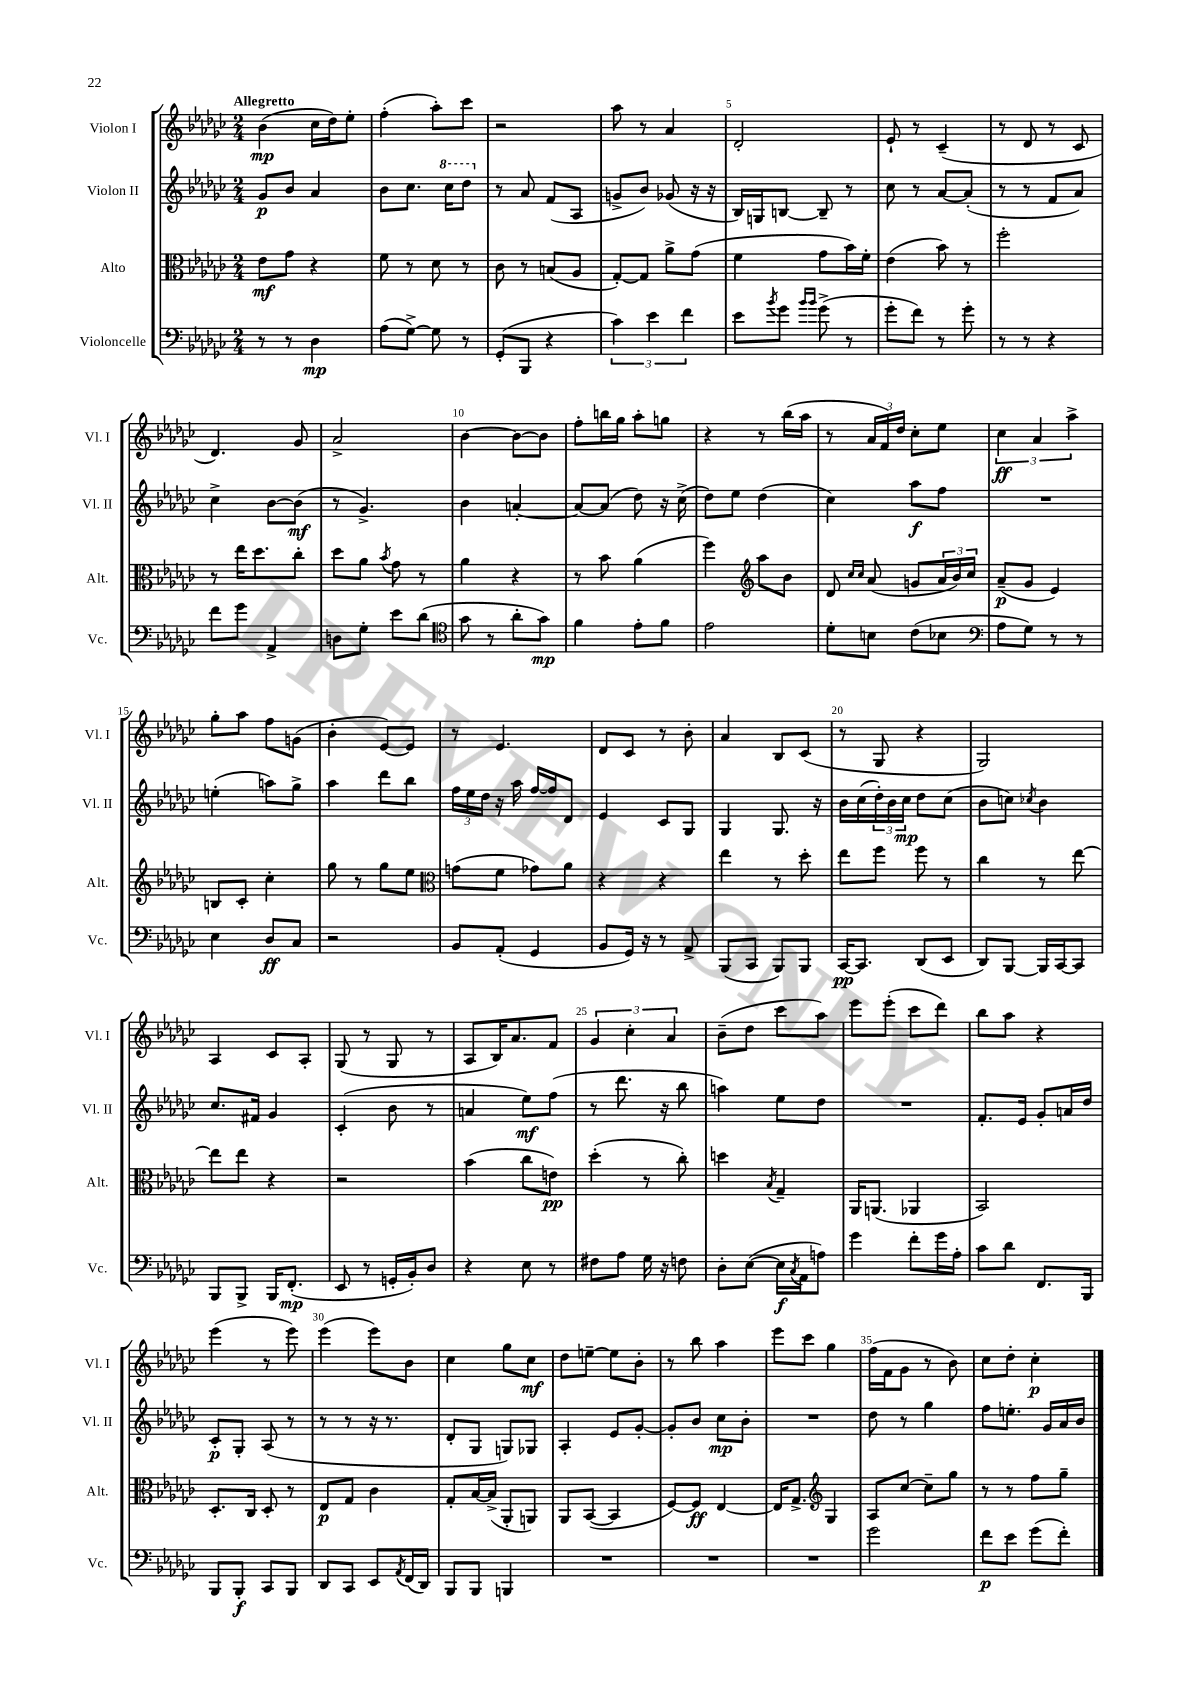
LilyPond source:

<<
\new StaffGroup <<
\new Staff = "s0" \with { instrumentName = "Violon I" shortInstrumentName = "Vl. I" } {
    \clef treble \key ges \major \numericTimeSignature \time 2/4 \tempo "Allegretto"
    bes'4\mp( ces''16 des''16) ees''8-. |
    f''4-.( aes''8-.) ces'''8 |
    r2 |
    aes''8 r8 aes'4 |
    des'2-. |
    ees'8-! r8 ces'4--( |
    r8 des'8 r8 ces'8 |
    des'4.) ges'8 |
    aes'2-> |
    bes'4~ bes'8~ bes'8 |
    f''8-. b''16 ges''16 aes''8-. g''8 |
    r4 r8 bes''16( aes''16 |
    r8 \tuplet 3/2 { aes'16 f'16) des''16 } ces''8-. ees''8 |
    \tuplet 3/2 { ces''4\ff aes'4 aes''4-> } |
    ges''8-. aes''8 f''8 g'8( |
    bes'4-. ees'8~) ees'8 |
    r8 ees'4. |
    des'8 ces'8 r8 bes'8-. |
    aes'4 bes8 ces'8( |
    r8 ges8 r4 |
    ges2) |
    aes4 ces'8 aes8-. |
    ges8( r8 ges8 r8 |
    aes8 bes16) aes'8. f'8 |
    \tuplet 3/2 { ges'4 ces''4-. aes'4 } |
    bes'8--( des''8 ces'''8 aes''8) |
    ees'''8 ees'''8-.( ces'''8 des'''8) |
    bes''8 aes''8 r4 |
    ees'''4( r8 ees'''8) |
    ees'''4( ees'''8) bes'8 |
    ces''4 ges''8 ces''8\mf |
    des''8 e''8~-- e''8 bes'8-. |
    r8 bes''8 aes''4 |
    ees'''8 ces'''8 ges''4 |
    f''16( f'16 ges'8 r8 bes'8) |
    ces''8 des''8-. ces''4-.\p \bar "|." |
}
\new Staff = "s1" \with { instrumentName = "Violon II" shortInstrumentName = "Vl. II" } {
    \clef treble \key ges \major \numericTimeSignature \time 2/4
    ges'8\p bes'8 aes'4 |
    bes'8 ces''8. \ottava #1 ces'''16 des'''8 \ottava #0 |
    r8 aes'8 f'8( aes8 |
    g'8-> bes'8) ges'8( r16 r16 |
    bes16) g16 b8~ b8-- r8 |
    ces''8 r8 aes'8~ aes'8-.( |
    r8 r8 f'8 aes'8) |
    ces''4-> bes'8~ bes'8\mf( |
    r8 ges'4.->) |
    bes'4 a'4~-. |
    a'8~ a'8( des''8) r16 ces''16->( |
    des''8) ees''8 des''4( |
    ces''4) aes''8\f f''8 |
    R2 |
    e''4-.( a''8) ges''8-> |
    aes''4 des'''8 bes''8 |
    \tuplet 3/2 { f''16 ees''16 des''16 } r16 aes''16 f''16~ f''16 des'8 |
    ees'4 ces'8 ges8 |
    ges4 ges8. r16 |
    bes'16 ces''16( \tuplet 3/2 { des''16-.) bes'16 ces''16\mp } des''8 ces''8( |
    bes'8 c''8) \acciaccatura { ces''8 } bes'4 |
    ces''8. fis'16 ges'4 |
    ces'4-.( bes'8 r8 |
    a'4 ees''8\mf) f''8( |
    r8 des'''8. r16 bes''8 |
    a''4) ees''8 des''8 |
    R2 |
    f'8.-. ees'16 ges'8-. a'16 des''16 |
    ces'8-.\p ges8-. aes8( r8 |
    r8 r8 r16 r8. |
    des'8-. ges8 g8) ges8 |
    aes4-. ees'8 ges'8~-. |
    ges'8-. bes'8 ces''8\mp bes'8-. |
    R2 |
    des''8 r8 ges''4 |
    f''8 e''8.-. ges'16 aes'16 bes'16 \bar "|." |
}
\new Staff = "s2" \with { instrumentName = "Alto" shortInstrumentName = "Alt." } {
    \clef alto \key ges \major \numericTimeSignature \time 2/4
    ees'8\mf ges'8 r4 |
    f'8 r8 des'8 r8 |
    ces'8 r8 b8( aes8 |
    ges8~-.) ges8 aes'8-> ges'8( |
    f'4 ges'8 bes'16) f'16-. |
    ees'4( bes'8) r8 |
    f''2-. |
    r8 ees''16 des''8. ces''8-. |
    des''8 aes'8 \acciaccatura { bes'8 } ges'8 r8 |
    aes'4 r4 |
    r8 bes'8 aes'4( |
    f''4) \clef treble aes''8 bes'8 |
    des'8 \grace { ces''16 ces''16 } aes'8( g'8 \tuplet 3/2 { aes'16 bes'16) ces''16 } |
    aes'8--\p( ges'8 ees'4) |
    b8 ces'8-. ces''4-. |
    ges''8 r8 ges''8 ees''8 |
    \clef alto g'8( f'8 ges'8) aes'8 |
    r4 r4 |
    ees''4 r8 des''8-. |
    ees''8 f''8 f''8 r8 |
    ces''4 r8 ees''8~ |
    ees''8 ees''8 r4 |
    r2 |
    bes'4( ces''8 e'8\pp) |
    des''4-.( r8 ces''8-.) |
    d''4 \acciaccatura { bes8 } ges4-- |
    aes,16 a,8.( aes,4 |
    bes,2) |
    des8.-. ces16 des8-. r8 |
    ees8\p ges8 ces'4 |
    ges8-. bes16~ bes16->( aes,8-. a,8) |
    aes,8 bes,8~( bes,4 |
    f8~) f8\ff ees4~ |
    ees16 ges8.-> \clef treble ges4 |
    aes8 ces''8~ ces''8-- ges''8 |
    r8 r8 f''8 ges''8-- \bar "|." |
}
\new Staff = "s3" \with { instrumentName = "Violoncelle" shortInstrumentName = "Vc." } {
    \clef bass \key ges \major \numericTimeSignature \time 2/4
    r8 r8 des4\mp |
    aes8( ges8~->) ges8 r8 |
    ges,8-.( bes,,8 r4 |
    \tuplet 3/2 { ces'4) ees'4 f'4 } |
    ees'8 \acciaccatura { bes'8 } ges'8 \grace { bes'16 bes'16 } ges'8->( r8 |
    ges'8-. f'8) r8 ges'8-. |
    r8 r8 r4 |
    f'8 ges'8 aes,4-> |
    d8 ges8-. ees'8 des'8( |
    \clef tenor ges'8 r8 aes'8-. ges'8\mp) |
    f'4 ees'8-. f'8 |
    ees'2 |
    des'8-. b8 ces'8( bes8 |
    \clef bass aes8 ges8) r8 r8 |
    ees4 des8\ff ces8 |
    r2 |
    bes,8 aes,8-.( ges,4 |
    bes,8 ges,16) r16 r8 aes,8-> |
    bes,,8( ces,8 bes,,8) bes,,8 |
    ces,16~\pp ces,8. des,8( ees,8 |
    des,8) bes,,8~ bes,,16 ces,16~ ces,8 |
    bes,,8 bes,,8-> bes,,16 f,8.-.\mp( |
    ees,8 r8 g,16-. bes,16-.) des8 |
    r4 ees8 r8 |
    fis8 aes8 ges16 r16 f8 |
    des8-. ees8~( ees16\f \acciaccatura { ces8 } aes,16 a8) |
    ges'4 f'8-. ges'16 aes16-. |
    ces'8 des'8 f,8. bes,,16 |
    bes,,8 bes,,8-.\f ces,8 bes,,8 |
    des,8 ces,8 ees,8 \acciaccatura { aes,8 } f,16( des,16) |
    bes,,8 bes,,8 b,,4 |
    R2 |
    R2 |
    R2 |
    ges'2 |
    f'8\p ees'8 ges'8( f'8-.) \bar "|." |
}
>>
>>
\layout { \context { \Score \override BarNumber.break-visibility = ##(#f #t #t) barNumberVisibility = #(every-nth-bar-number-visible 5) } }
